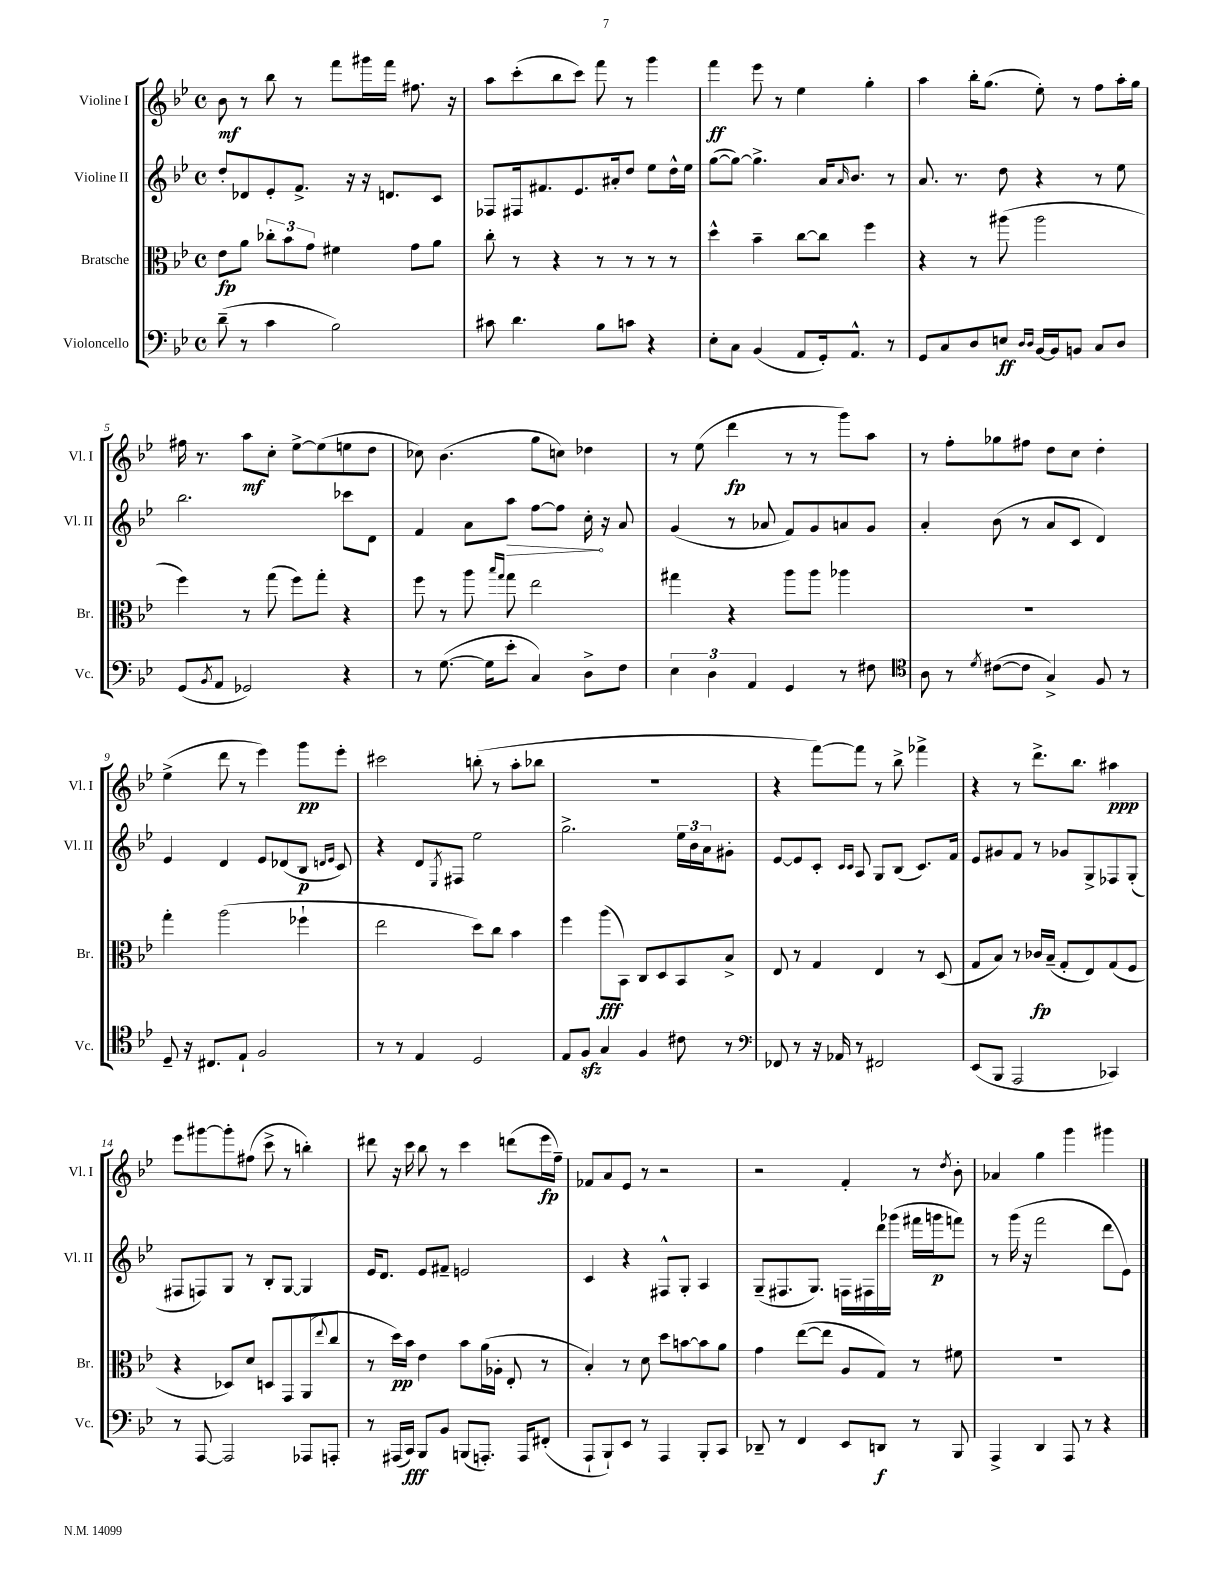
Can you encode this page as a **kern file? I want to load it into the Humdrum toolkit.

**kern	**dynam	**kern	**dynam	**kern	**dynam	**kern	**dynam
*part4	*part4	*part3	*part3	*part2	*part2	*part1	*part1
*staff4	*staff4	*staff3	*staff3	*staff2	*staff2	*staff1	*staff1
*I"Violoncello	*	*I"Bratsche	*	*I"Violine II	*	*I"Violine I	*
*I'Vc.	*	*I'Br.	*	*I'Vl. II	*	*I'Vl. I	*
*clefF4	*	*clefC3	*	*clefG2	*	*clefG2	*
*k[b-e-]	*	*k[b-e-]	*	*k[b-e-]	*	*k[b-e-]	*
*M4/4	*	*M4/4	*	*M4/4	*	*M4/4	*
*met(c)	*	*met(c)	*	*met(c)	*	*met(c)	*
=1	=1	=1	=1	=1	=1	=1	=1
(8d~\	.	8e-\L	fp	8dd'/L	.	8b-\	mf
8r	.	8a\J	.	8d-X/	.	8r	.
4c\	.	12cc-X'\L	.	8e-'/	.	8bb-\	.
.	.	12b-\	.	.	.	.	.
.	.	.	.	8.f^/J	.	8r	.
.	.	12g\J	.	.	.	.	.
2B-\)	.	4f#X\	.	.	.	8fff\L	.
.	.	.	.	16r	.	.	.
.	.	.	.	16r	.	16ggg#X\L	.
.	.	.	.	8.dn/L	.	16fff\JJ	.
.	.	8g\L	.	.	.	8.ff#X\	.
.	.	8a\J	.	8c/J	.	.	.
.	.	.	.	.	.	16r	.
=2	=2	=2	=2	=2	=2	=2	=2
8c#X\	.	8cc'\	.	8F-X/L	.	8aa\L	.
4.d\	.	8r	.	16F#X/k	.	(8ccc'\	.
.	.	.	.	8.f#X/	.	.	.
.	.	4r	.	.	.	8bb-\	.
.	.	.	.	8.e-/	.	8ccc\J)	.
8B-\L	.	8r	.	.	.	8fff\	.
.	.	.	.	16a#X'/k	.	.	.
8cn\J	.	8r	.	8dd/J	.	8r	.
4r	.	8r	.	8ee-\L	.	4ggg\	.
.	.	8r	.	16dd^^\L	.	.	.
.	.	.	.	16ee-\JJ	.	.	.
=3	=3	=3	=3	=3	=3	=3	=3
8E-'\L	.	4dd^^\	.	([8gg\L	.	4fff\	ff
8C\J	.	.	.	8gg\J_)	.	.	.
(4BB-/	.	4b-~\	.	4.gg^\]	.	8eee-\	.
.	.	.	.	.	.	8r	.
8AA/L	.	[8cc\L	.	.	.	4ee-\	.
16GG'/k)	.	8cc\J]	.	16a/KL	.	.	.
.	.	.	.	16qqa/	.	.	.
8.AA^^/J	.	.	.	8.b-/J	.	.	.
.	.	4ff\	.	.	.	4gg'\	.
8r	.	.	.	8r	.	.	.
=4	=4	=4	=4	=4	=4	=4	=4
8GG/L	.	4r	.	8.a/	.	4aa\	.
8C/	.	.	.	.	.	.	.
.	.	.	.	8.r	.	.	.
8D/	.	8r	.	.	.	16bb-'\KL	.
.	.	.	.	.	.	(8.gg\J	.
8En/J	ff	(8aa#X\	.	8dd\	.	.	.
16qqD/LL	.	.	.	.	.	.	.
16qqD/JJ	.	.	.	.	.	.	.
[16BB-/LL	.	2aa#\	.	4r	.	8ee-'\)	.
16BB-/J]	.	.	.	.	.	.	.
8BBn/J	.	.	.	.	.	8r	.
8C/L	.	.	.	8r	.	8ff\L	.
8D/J	.	.	.	8ee-\	.	16aa'\L	.
.	.	.	.	.	.	16gg\JJ	.
!!LO:LB:g=z
=5	=5	=5	=5	=5	=5	=5	=5
(8GG/L	.	4ff\)	.	2.bb-\	.	16ff#X\	.
.	.	.	.	.	.	8.r	.
8qBB-/	.	.	.	.	.	.	.
8AA/J	.	.	.	.	.	.	.
2GG-X/)	.	8r	.	.	.	8aa\L	mf
.	.	(8gg\	.	.	.	8cc'\J	.
.	.	8ff\L)	.	.	.	[8ee-^\L	.
.	.	8gg'\J	.	.	.	(8ee-\]	.
4r	.	4r	.	8ccc-X\L	.	8een\	.
.	.	.	.	8d\J	.	8dd\J	.
=6	=6	=6	=6	=6	=6	=6	=6
8r	.	8ff\	.	4f/	.	8cc-X\)	.
([8.G\	.	8r	.	.	.	(4.b-\	.
.	.	8aa\	.	8a\L	.	.	.
16G\KL]	.	.	.	.	.	.	.
.	.	16qqbb-/LL	.	.	.	.	.
.	.	16qqgg/JJ	.	.	.	.	.
!	!	!	!	!	!LO:HP:b	!	!
8e-'\J	.	8gg\	.	8aa\J	>	.	.
4C/)	.	2ee-\	.	[8ff\L	.	8gg\L	.
.	.	.	.	8ff\J]	.	8ccn\J)	.
8D^\L	.	.	.	16cc'\	.	4dd-X\	.
.	.	.	.	16r	]	.	.
8F\J	.	.	.	8a/	.	.	.
=7	=7	=7	=7	=7	=7	=7	=7
6E-\	.	4gg#X\	.	(4g/	.	8r	.
.	.	.	.	.	.	(8ee-\	.
6D\	.	.	.	.	.	.	.
.	.	4r	.	8r	.	4ddd\	fp
6AA/	.	.	.	.	.	.	.
.	.	.	.	8a-X/	.	.	.
4GG/	.	8aa\L	.	8f/L)	.	8r	.
.	.	8aa\J	.	8g/	.	8r	.
8r	.	4aa-X\	.	8an/	.	8ggg\L)	.
8F#X\	.	.	.	8g/J	.	8aa\J	.
=8	=8	=8	=8	=8	=8	=8	=8
*clefC4	*	*	*	*	*	*	*
8A\	.	1r	.	4a'/	.	8r	.
8r	.	.	.	.	.	8ff'\L	.
8qd/	.	.	.	.	.	.	.
([8c#X\L	.	.	.	(8b-\	.	8gg-X\	.
8c#\J]	.	.	.	8r	.	8ff#X\J	.
4G^/)	.	.	.	8a/L	.	8dd\L	.
.	.	.	.	8c/J	.	8cc\J	.
8F/	.	.	.	4d/)	.	4dd'\	.
8r	.	.	.	.	.	.	.
!!LO:LB:g=z
=9	=9	=9	=9	=9	=9	=9	=9
8D~/	.	4gg'\	.	4e-/	.	(4ee-^\	.
16r	.	.	.	.	.	.	.
8.C#X/L	.	.	.	.	.	.	.
.	.	(2aa\	.	4d/	.	8ddd\	.
8E-`/J	.	.	.	.	.	8r	.
2F/	.	.	.	8e-/L	.	4eee-\)	.
.	.	.	.	(8d-X/	.	.	.
.	.	4ff-X`\	.	8B-/J	p	8ggg\L	pp
.	.	.	.	16qqdn/LL	.	.	.
.	.	.	.	16qqe-/JJ	.	.	.
.	.	.	.	8c/)	.	8eee-'\J	.
=10	=10	=10	=10	=10	=10	=10	=10
8r	.	2ee-\	.	4r	.	2ccc#X\	.
8r	.	.	.	.	.	.	.
4E-/	.	.	.	8d/L	.	.	.
.	.	.	.	8qE-/	.	.	.
.	.	.	.	8F#X/J	.	.	.
2D/	.	8dd\L)	.	2ee-\	.	(8bbn'\	.
.	.	8cc\J	.	.	.	8r	.
.	.	4b-\	.	.	.	8aa'\L	.
.	.	.	.	.	.	8bb-X\J	.
=11	=11	=11	=11	=11	=11	=11	=11
8E-/L	.	4ff\	.	2.gg^\	.	1r	.
8Fzz/J	.	.	.	.	.	.	.
4G/	.	(8aa\L	fff	.	.	.	.
.	.	8BB-\J)	.	.	.	.	.
4F/	.	8C/L	.	.	.	.	.
.	.	8D/	.	.	.	.	.
8c#X\	.	8BB-/	.	24ee-\LL	.	.	.
.	.	.	.	24b-\	.	.	.
.	.	.	.	24a\J	.	.	.
8r	.	8B-^/J	.	8g#X'\J	.	.	.
=12	=12	=12	=12	=12	=12	=12	=12
*clefF4	*	*	*	*	*	*	*
8FF-X/	.	8E-/	.	[8e-/L	.	4r	.
8r	.	8r	.	8e-/]	.	.	.
16r	.	4G/	.	8c'/J	.	[8fff\L)	.
16AA-X/	.	.	.	.	.	.	.
.	.	.	.	16qqc/LL	.	.	.
.	.	.	.	16qqc/JJ	.	.	.
8r	.	.	.	8A/	.	8fff\J]	.
2FF#X/	.	4E-/	.	8G/L	.	8r	.
.	.	.	.	(8B-/J	.	8bb-^\	.
.	.	8r	.	8.c/L)	.	4fff-X^\	.
.	.	(8D/	.	.	.	.	.
.	.	.	.	16f/Jk	.	.	.
=13	=13	=13	=13	=13	=13	=13	=13
(8EE-/L	.	8G/L	.	8e-/L	.	4r	.
8BBB-/J	.	8B-/J)	.	8g#X/	.	.	.
2AAA/	.	8r	.	8f/J	.	8r	.
.	.	16c-X/LL	fp	8r	.	8.ddd^\L	.
.	.	(16B-~/JJ	.	.	.	.	.
.	.	8G'/L	.	8g-X/L	.	.	.
.	.	.	.	.	.	8.bb-\J	.
.	.	8E-/)	.	8G^/	.	.	.
4CC-X/)	.	(8G/	.	8F-X/	.	4aa#X\	ppp
.	.	8F/J	.	(8G'/J	.	.	.
!!LO:LB:g=z
=14	=14	=14	=14	=14	=14	=14	=14
8r	.	4r	.	8F#X/L	.	8eee-\L	.
[8AAA/	.	.	.	8Fn/)	.	[8ggg#X\	.
2AAA/]	.	8D-X/L)	.	8G/J	.	8ggg#'\]	.
.	.	8d/J	.	8r	.	(8ff#X\J	.
.	.	8Dn/L	.	8B-'/L	.	8ccc^\	.
.	.	8GG/	.	[8G/J	.	8r	.
8AAA-X/L	.	(8AA/	.	4G/]	.	4bbn'\)	.
.	.	8qqee-/	.	.	.	.	.
8AAAn'/J	.	8cc/J	.	.	.	.	.
=15	=15	=15	=15	=15	=15	=15	=15
8r	.	8r	.	16e-/KL	.	8ddd#X\	.
.	.	.	.	8.d/J	.	.	.
(16AAA#X/LL	.	16dd\LL)	pp	.	.	16r	.
16CC/JJ)	fff	16b-\JJ	.	.	.	16ccc\	.
8BBB-/L	.	4e-\	.	8e-/L	.	8bb-\	.
8BB-/J	.	.	.	8f#X~/J	.	8r	.
(8BBBn/L	.	8b-\L	.	2en/	.	4ccc\	.
8.AAAn'/J)	.	(16a\L	.	.	.	.	.
.	.	16A-X'\JJ	.	.	.	.	.
.	.	8E-'/	.	.	.	(8dddn\L	.
16AAA/KL	.	.	.	.	.	.	.
(8FF#X'/J	.	8r	.	.	.	16eee-\L	fp
.	.	.	.	.	.	16ff~\JJ)	.
=16	=16	=16	=16	=16	=16	=16	=16
8AAA`/L	.	4B-'/)	.	4c/	.	8f-X/L	.
8BBB-`/)	.	.	.	.	.	8a/	.
8EE-/J	.	8r	.	4r	.	8e-/J	.
8r	.	8d\	.	.	.	8r	.
4AAA/	.	8dd\L	.	8F#X^^/L	.	2r	.
.	.	[8bn\	.	8G'/J	.	.	.
8BBB-'/L	.	8b\]	.	4A/	.	.	.
8CC/J	.	8a\J	.	.	.	.	.
=17	=17	=17	=17	=17	=17	=17	=17
8DD-X~/	.	4g\	.	(8G~/L	.	2r	.
8r	.	.	.	8.F#X/	.	.	.
4FF/	.	([8ee-\L	.	.	.	.	.
.	.	.	.	8.G/J)	.	.	.
.	.	8ee-\J]	.	.	.	.	.
8EE-/L	.	8A/L	.	16Fn\LL	.	4f'/	.
.	.	.	.	16F#X\	.	.	.
8DDn/J	f	8G/J)	.	16ddd\	.	.	.
.	.	.	.	(16ggg-X\JJ	.	.	.
8r	.	8r	.	16fff#X\LL	.	8r	.
.	.	.	.	16gggn\J	p	.	.
.	.	.	.	.	.	8qdd/	.
8BBB-/	.	8f#X\	.	8fffn\J)	.	8b-'\	.
=18	=18	=18	=18	=18	=18	=18	=18
4AAA^/	.	1r	.	8r	.	4a-X/	.
.	.	.	.	(16ggg\	.	.	.
.	.	.	.	16r	.	.	.
4DD/	.	.	.	2fff\	.	4gg\	.
8AAA/	.	.	.	.	.	4ggg\	.
8r	.	.	.	.	.	.	.
4r	.	.	.	8ddd\L	.	4ggg#X\	.
.	.	.	.	8e-\J)	.	.	.
==	==	==	==	==	==	==	==
*-	*-	*-	*-	*-	*-	*-	*-
